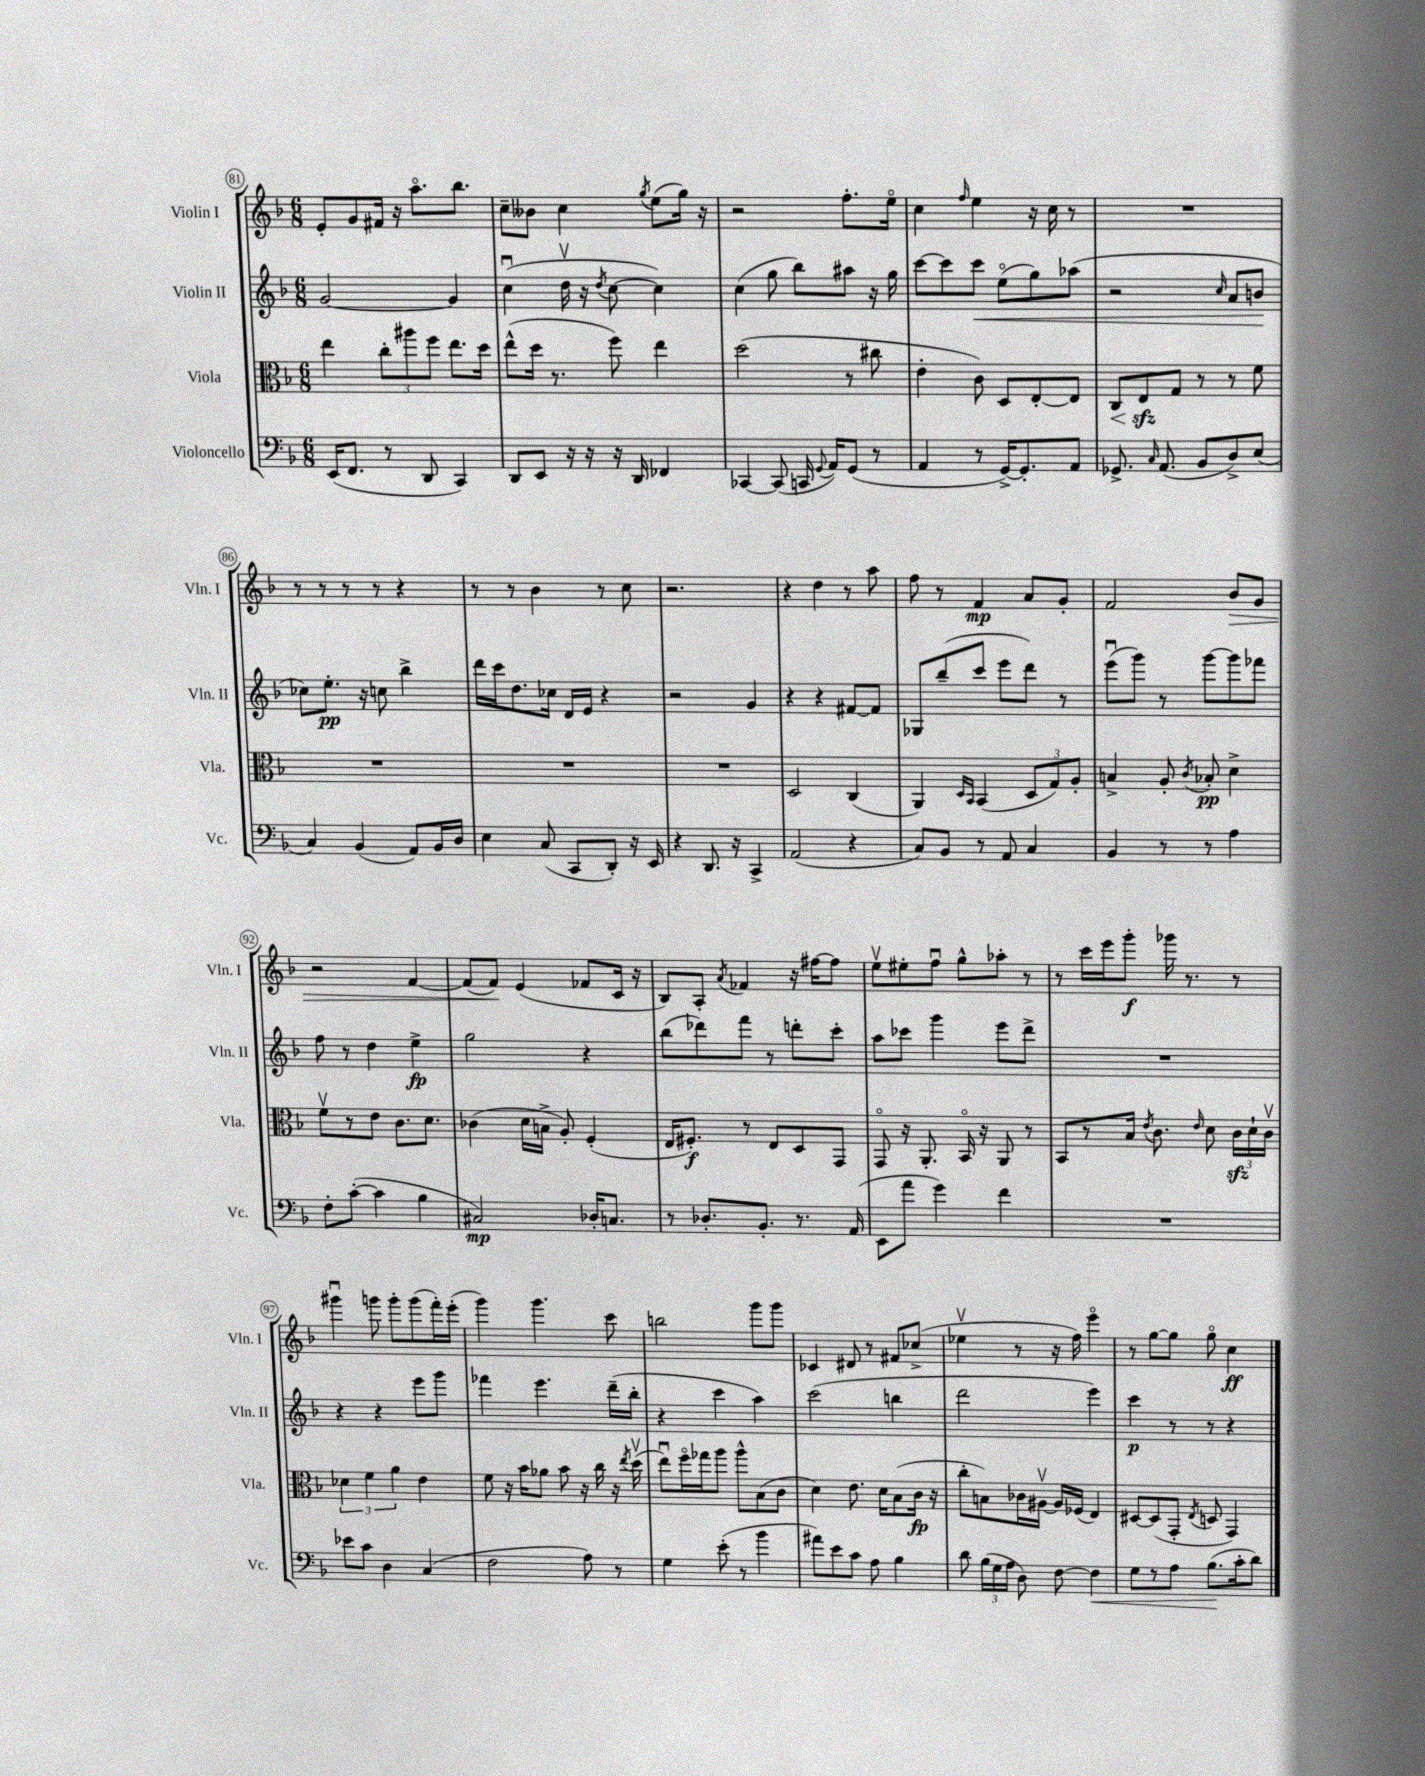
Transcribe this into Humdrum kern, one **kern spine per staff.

**kern	**dynam	**kern	**dynam	**kern	**dynam	**kern	**dynam
*part4	*part4	*part3	*part3	*part2	*part2	*part1	*part1
*staff4	*staff4	*staff3	*staff3	*staff2	*staff2	*staff1	*staff1
*I"Violoncello	*	*I"Viola	*	*I"Violin II	*	*I"Violin I	*
*I'Vc.	*	*I'Vla.	*	*I'Vln. II	*	*I'Vln. I	*
*clefF4	*	*clefC3	*	*clefG2	*	*clefG2	*
*k[b-]	*	*k[b-]	*	*k[b-]	*	*k[b-]	*
*M6/8	*	*M6/8	*	*M6/8	*	*M6/8	*
=81	=81	=81	=81	=81	=81	=81	=81
(16EE/KL	.	4ee\	.	[2g/	.	8e'/L	.
8.FF/J	.	.	.	.	.	.	.
.	.	.	.	.	.	8g/	.
8r	.	12cc'\L	.	.	.	16f#X/Jk	.
.	.	.	.	.	.	16r	.
.	.	12aa#X\	.	.	.	.	.
8DD/	.	.	.	.	.	8.aa\L	.
.	.	12ff\J	.	.	.	.	.
4CC/)	.	8.ee\L	.	4g/]	.	.	.
.	.	.	.	.	.	8.bb-\J	.
.	.	16dd\Jk	.	.	.	.	.
=82	=82	=82	=82	=82	=82	=82	=82
8DD/L	.	(8ee^^\L	.	(4ccu\	.	8cc~\L	.
8EE/J	.	16dd\Jk	.	.	.	8b--X\J	.
.	.	8.r	.	.	.	.	.
16r	.	.	.	16ddv\	.	4cc\	.
16r	.	.	.	16r	.	.	.
.	.	.	.	8qdd/	.	.	.
16r	.	8ff\)	.	[8cc\	.	.	.
16DD/	.	.	.	.	.	.	.
.	.	.	.	.	.	8qgg/	.
4FF-X/	.	4ee\	.	4cc\])	.	(8ee\L	.
.	.	.	.	.	.	16gg\Jk)	.
.	.	.	.	.	.	16r	.
=83	=83	=83	=83	=83	=83	=83	=83
[4CC-X/	.	(2dd\	.	(4cc\	.	2r	.
(8CC-/]	.	.	.	8gg\	.	.	.
16CCn/	.	.	.	8bb-\L)	.	.	.
8qqGG/	.	.	.	.	.	.	.
16AA/KL)	.	.	.	.	.	.	.
(8GG/J	.	8r	.	8aa#X\J	.	8.ff'\L	.
8r	.	8cc#X\	.	16r	.	.	.
.	.	.	.	16gg\	.	16ee\Jk	.
=84	=84	=84	=84	=84	=84	=84	=84
4AA/	.	4e'\	.	[8ccc\L	.	4cc\	.
.	.	.	.	8ccc\]	.	.	.
.	.	.	.	.	.	16qqff/	.
!	!	!	!	!	!LO:HP:b	!	!
8r	.	8c\)	.	8ccc\J	<	4ee\	.
[16GG^/KL)	.	8D/L	.	(8ee\L	.	.	.
8.GG'/]	.	.	.	.	.	.	.
.	.	[8E'/	.	8gg\)	.	16r	.
.	.	.	.	.	.	16cc\	.
8AA/J	.	8E/J]	.	(8aa-X\J	.	8r	.
=85	=85	=85	=85	=85	=85	=85	=85
!	!	!	!LO:HP:b	!	!	!	!
8.GG-X^/	.	8C/L	<	2r	.	2.r	.
.	.	8Ezz/	.	.	.	.	.
16qqC/	.	.	.	.	.	.	.
(8.AA/	.	.	.	.	.	.	.
.	.	8G/J	[	.	.	.	.
8BB-/L	.	8r	.	.	.	.	.
.	.	.	.	16qqcc/	.	.	.
8D^/)	.	8r	.	8a/L	.	.	.
(8E/J	.	8f\	.	8bn/J	.	.	.
.	.	.	.	.	[	.	.
!!LO:LB:g=z
=86	=86	=86	=86	=86	=86	=86	=86
4C/)	.	2.r	.	8cc-X\L)	.	8r	.
.	.	.	.	8.ee'\J	pp	8r	.
(4BB-/	.	.	.	.	.	8r	.
.	.	.	.	16r	.	.	.
.	.	.	.	8ccn\	.	8r	.
8AA/L)	.	.	.	4bb-^\	.	4r	.
16BB-/L	.	.	.	.	.	.	.
16D/JJ	.	.	.	.	.	.	.
=87	=87	=87	=87	=87	=87	=87	=87
4E\	.	2.r	.	16ddd\LL	.	8r	.
.	.	.	.	16ccc\J	.	.	.
.	.	.	.	8.dd\	.	8r	.
(8C/	.	.	.	.	.	4b-\	.
.	.	.	.	16cc-X\Jk	.	.	.
8CC/L	.	.	.	16d/LL	.	.	.
.	.	.	.	16e/JJ	.	.	.
8DD'/J)	.	.	.	4r	.	8r	.
16r	.	.	.	.	.	8cc\	.
16EE/	.	.	.	.	.	.	.
=88	=88	=88	=88	=88	=88	=88	=88
4r	.	2.r	.	2r	.	2.r	.
8.DD/	.	.	.	.	.	.	.
16r	.	.	.	.	.	.	.
4CC^/	.	.	.	4g/	.	.	.
=89	=89	=89	=89	=89	=89	=89	=89
(2AA/	.	2D/	.	4r	.	4r	.
.	.	.	.	4r	.	4dd\	.
4r	.	(4C/	.	[8f#X/L	.	8r	.
.	.	.	.	8f#/J]	.	8aa\	.
=90	=90	=90	=90	=90	=90	=90	=90
8C/L)	.	4AA/)	.	8G-X/L	.	8ff\	.
8BB-/J	.	.	.	(8bb-~/	.	8r	.
.	.	16qqD/LL	.	.	.	.	.
.	.	16qqBB-/JJ	.	.	.	.	.
8r	.	(4BB-/	.	8ccc/J	.	4f/	mp
8AA/	.	.	.	8eee\L	.	.	.
4C/	.	12D/L	.	8ddd\J)	.	8a/L	.
.	.	12G/)	.	.	.	.	.
.	.	.	.	8r	.	8g'/J	.
.	.	12A'/J	.	.	.	.	.
=91	=91	=91	=91	=91	=91	=91	=91
4BB-/	.	4Bn^/	.	(8eeeu\L	.	2f/	.
.	.	.	.	8ggg\J)	.	.	.
8r	.	8A'/	.	8r	.	.	.
.	.	8qc/	.	.	.	.	.
8r	.	8B-X'/	pp	[8ggg\L	.	.	.
!	!	!	!	!	!	!	!LO:HP:b
4A\	.	4d^\	.	8ggg\]	.	8b-/L	>
.	.	.	.	8fff-X\J	.	8g/J	.
!!LO:LB:g=z
=92	=92	=92	=92	=92	=92	=92	=92
8F'\L	.	8fv\L	.	8ff\	.	2r	.
([8c'\J	.	8r	.	8r	.	.	.
4c\]	.	8e\J	.	4dd\	.	.	.
.	.	8.c\L	.	.	.	.	.
4B-\	.	.	.	4ee^\	fp	[4f/	.
.	.	8.d\J	.	.	.	.	.
=93	=93	=93	=93	=93	=93	=93	=93
2C#X/)	mp	(4c-X\	.	2gg\	.	(8f/L]	.
.	.	.	.	.	.	8f/J)	.
.	.	16d\LL	.	.	.	(4e/	]
.	.	16Bn^\JJ	.	.	.	.	.
.	.	8A'/)	.	.	.	.	.
16D-X'/KL	.	(4F'/	.	4r	.	8f-X/L	.
8.Cn/J	.	.	.	.	.	.	.
.	.	.	.	.	.	16c/Jk	.
.	.	.	.	.	.	16r	.
=94	=94	=94	=94	=94	=94	=94	=94
8r	.	16E/KL	.	(8bb-\L	.	8B-/L)	.
.	.	8.F#X'/J)	f	.	.	.	.
8.D-X'/L	.	.	.	8ddd-X\)	.	8A'/J	.
.	.	.	.	.	.	8qa/	.
.	.	8r	.	8fff\J	.	4f-X/	.
8.BB-'/J	.	.	.	.	.	.	.
.	.	8E/L	.	8r	.	.	.
8.r	.	8D/	.	8dddn'\L	.	16r	.
.	.	.	.	.	.	[16ff#X\KL	.
.	.	8GG/J	.	8ccc'\J	.	8ff#\J]	.
(16AA/	.	.	.	.	.	.	.
=95	=95	=95	=95	=95	=95	=95	=95
8EE\L	.	8GG/	.	8aa\L	.	8eev\L	.
8a\J	.	16r	.	8ccc-X\J	.	8ee#X'\	.
.	.	8.AA'/	.	.	.	.	.
4g\)	.	.	.	4ggg\	.	8ffu\J	.
.	.	16BB-/	.	.	.	8gg^^\L	.
.	.	16r	.	.	.	.	.
4f\	.	8AA/	.	8eee\L	.	8aa-X'\J	.
.	.	8r	.	8ddd^\J	.	8r	.
=96	=96	=96	=96	=96	=96	=96	=96
2.r	.	8BB-/L	.	2.r	.	8r	.
.	.	8r	.	.	.	16ccc\LL	.
.	.	.	.	.	.	16eee\J	.
.	.	16B-/Jk	.	.	.	8ggg'\J	f
.	.	8qe/	.	.	.	.	.
.	.	8.c\	.	.	.	.	.
.	.	.	.	.	.	16ggg-X\	.
.	.	.	.	.	.	8.r	.
.	.	16qqe/	.	.	.	.	.
.	.	8d\	.	.	.	.	.
.	.	24czz\LL	.	.	.	8r	.
.	.	24d`\	.	.	.	.	.
.	.	24cv\JJ	.	.	.	.	.
!!LO:LB:g=z
=97	=97	=97	=97	=97	=97	=97	=97
8e-X\L	.	6d-X\	.	4r	.	4ggg#Xu\	.
8c\J	.	.	.	.	.	.	.
.	.	6f\	.	.	.	.	.
4D\	.	.	.	4r	.	8gggn\	.
.	.	6a\	.	.	.	.	.
.	.	.	.	.	.	8ggg'\L	.
(4C/	.	4e\	.	8eee\L	.	(8ggg\	.
.	.	.	.	8ggg\J	.	16fff'\L)	.
.	.	.	.	.	.	(16eee'\JJ	.
=98	=98	=98	=98	=98	=98	=98	=98
2F\	.	8f\	.	4fff-X\	.	4ggg\)	.
.	.	16r	.	.	.	.	.
.	.	16b-\KL	.	.	.	.	.
.	.	8a-X\J	.	4.eee\	.	4.ggg\	.
.	.	8b-\	.	.	.	.	.
8A\)	.	16r	.	.	.	.	.
.	.	16cc\	.	.	.	.	.
8r	.	16r	.	(16ddd~\LL	.	8ccc\	.
.	.	8qee/	.	.	.	.	.
.	.	(16ddv\	.	16bb-'\JJ	.	.	.
=99	=99	=99	=99	=99	=99	=99	=99
4G\	.	8eeu\L)	.	4r	.	2bbn\	.
.	.	16ff\L	.	.	.	.	.
.	.	16gg-X\J	.	.	.	.	.
(8e'\	.	8aa\J	.	4ccc\	.	.	.
8r	.	8aa^^\L	.	.	.	.	.
4b-\	.	(8B-\	.	4aa\)	.	8ggg\L	.
.	.	8c\J	.	.	.	8ggg\J	.
=100	=100	=100	=100	=100	=100	=100	=100
8a#X\L)	.	4d\)	.	(2ccc\	.	4c-X/	.
8e\	.	.	.	.	.	.	.
8c\J	.	8.e\	.	.	.	8d#X/	.
8A\	.	.	.	.	.	8r	.
.	.	16d\KL	.	.	.	.	.
4B-\	.	(8B-\	.	4bbn\	.	8f#X/L	.
.	.	16c\Jk	fp	.	.	(8cc-X^/J	.
.	.	16r	.	.	.	.	.
=101	=101	=101	=101	=101	=101	=101	=101
8d\	.	8cc'\L	.	2ddd\	.	4ee-Xv\	.
(24B-\LL	.	8Bn\)	.	.	.	.	.
24G\	.	.	.	.	.	.	.
24A\JJ	.	.	.	.	.	.	.
8D\)	.	16c-X\L	.	.	.	8r	.
.	.	[16A#Xv\JJ	.	.	.	.	.
[8F\	.	16A#/LL]	.	.	.	16r	.
.	.	(16F-X/JJ	.	.	.	16ff\)	.
!	!LO:HP:b	!	!	!	!	!	!
4F\]	<	4E/)	.	4eee\)	.	4eee\	.
=102	=102	=102	=102	=102	=102	=102	=102
8G\L	.	[8D#X/L	.	4ccc\	p	8r	.
8r	.	(8D#/]	.	.	.	[8gg\L	.
8A\J	.	8GG'/J	.	8r	.	8gg\J]	.
.	.	8qE/	.	.	.	.	.
(8.B-\L	.	8Dn/	.	8r	.	8gg\	.
.	.	4GG/)	.	4r	.	4cc\	ff
16c'\k	[	.	.	.	.	.	.
8d\J)	.	.	.	.	.	.	.
==	==	==	==	==	==	==	==
*-	*-	*-	*-	*-	*-	*-	*-
